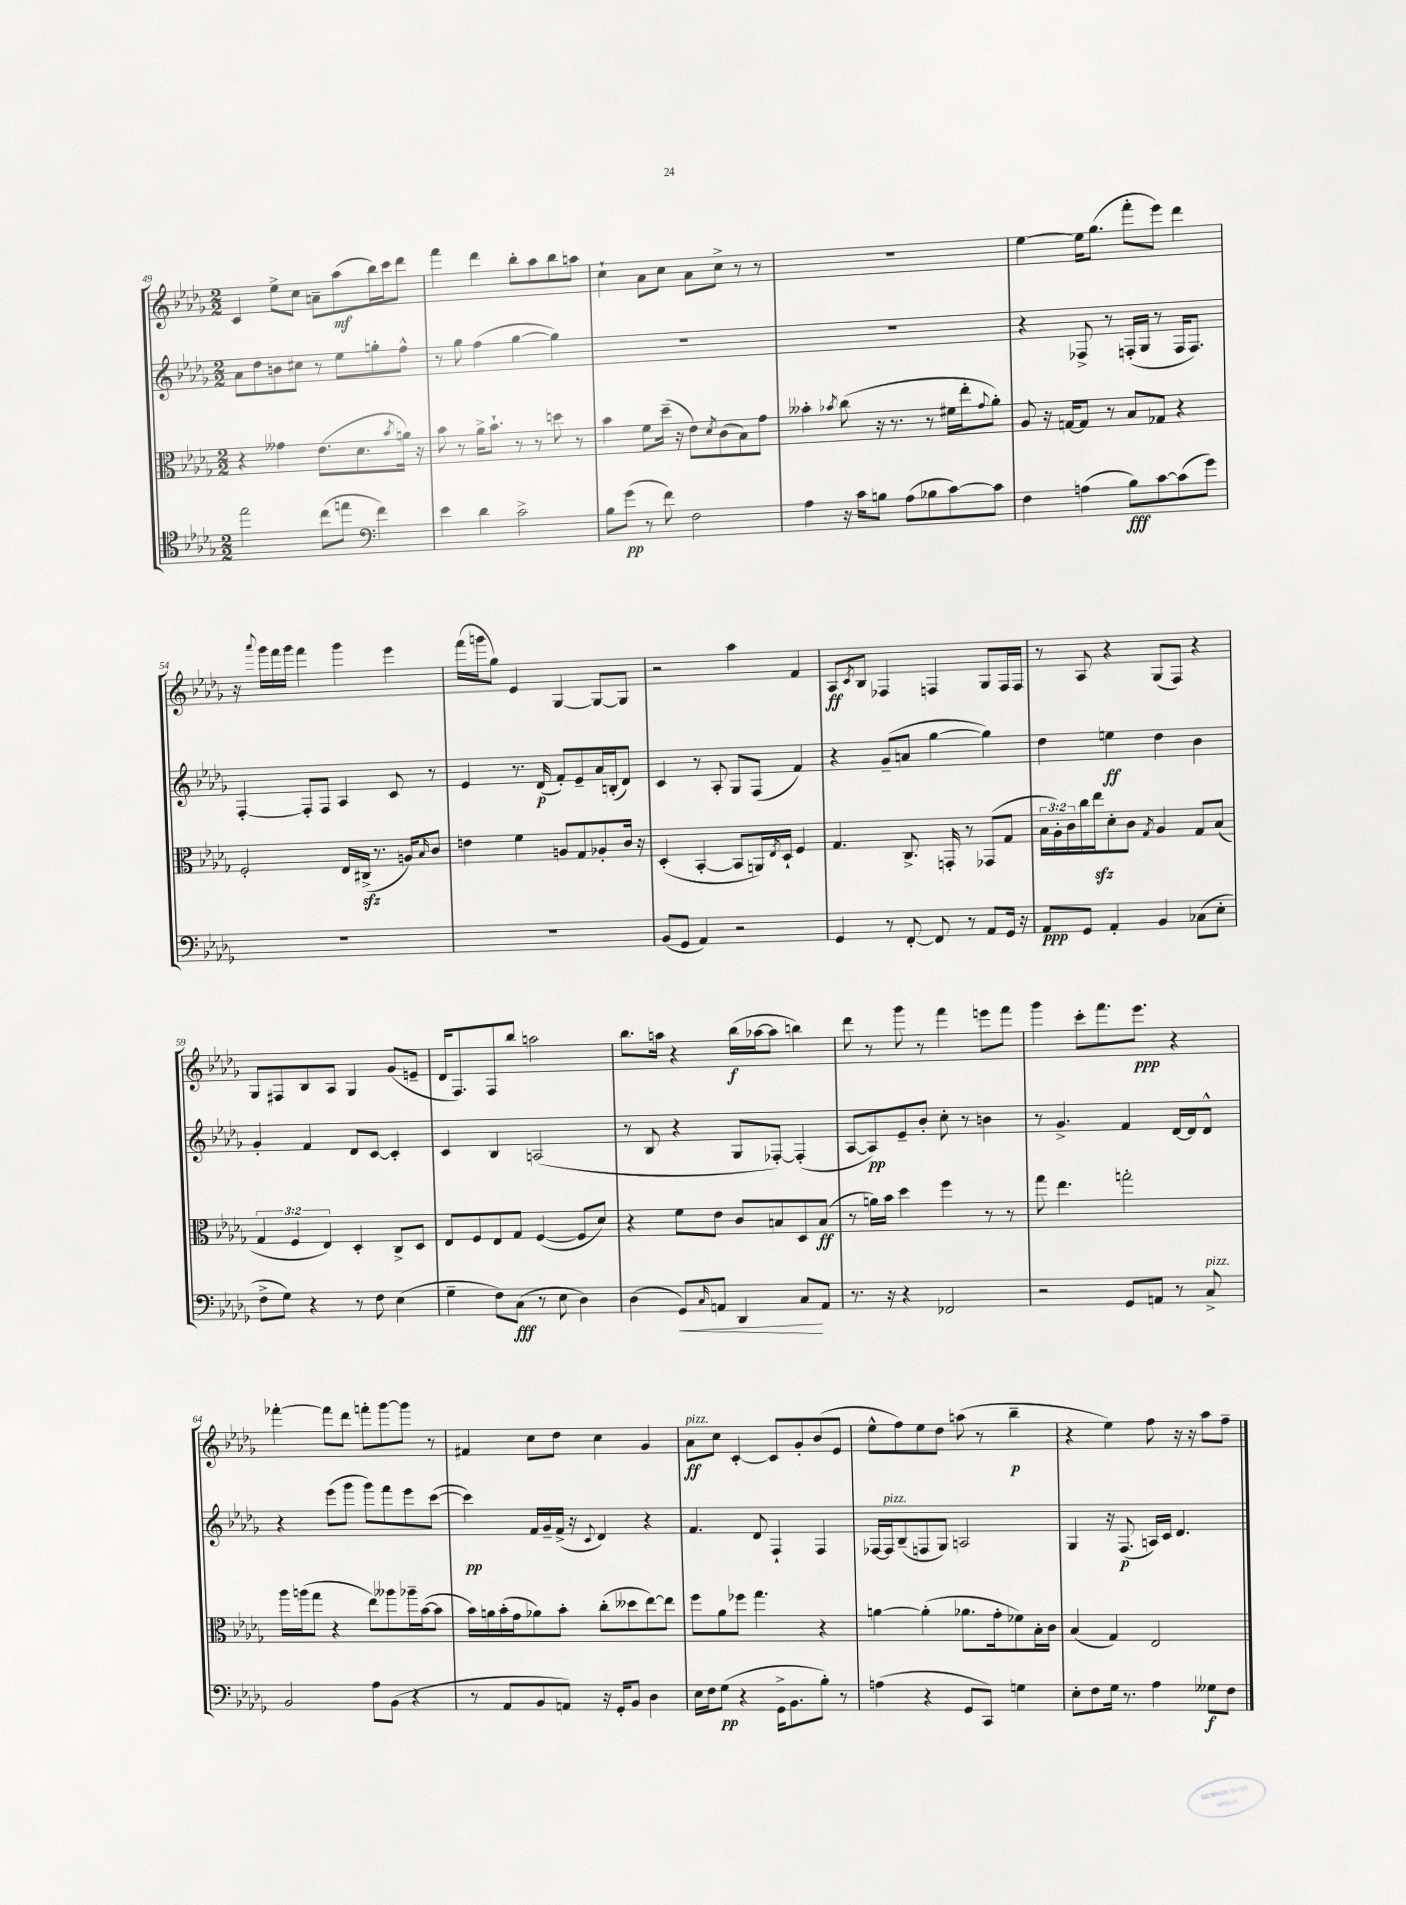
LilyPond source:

<<
\new StaffGroup <<
\new Staff = "s0" {
    \clef treble \key des \major \numericTimeSignature \time 2/2
    c'4 ees''8-> c''8 a'8-- aes''8\mf( bes''16) c'''16 des'''8 |
    f'''4 des'''4 bes''8-. aes''8 bes''8 a''8 |
    c''4-! aes'8 c''8 aes'8 c''8-> r8 r8 |
    R1 |
    ees''4~ ees''16 ges''8.( f'''8-. ees'''8) des'''4 |
    r16 \appoggiatura { aes'''8 } ges'''16 f'''16 ges'''16 f'''4 ges'''4 ees'''4 |
    f'''16( g'''16 ges''8) ees'4 ges4~ ges8~ ges8 |
    r2 aes''4 f'4 |
    aes8\ff \acciaccatura { c'8 } bes8 fes4 f4 ges8 f16 f16 |
    r8 aes8 r4 ges8( f8) r4 |
    ges8 fis8 bes8 aes8 ges4 ges'8( e'8-- |
    des'16 f8.) f8 bes''8 a''2 |
    bes''8. a''16 r4 bes''16\f( aes''16~ aes''8 b''4) |
    des'''8 r8 ges'''8 r8 f'''4 e'''8 f'''8 |
    ges'''4 c'''8-. f'''8. ees'''8.\ppp r4 |
    fes'''4~-. fes'''8 des'''8 f'''8-. ges'''8~ ges'''8 r8 |
    fis'4 c''8 des''8 c''4 ges'4 |
    aes'8\ff^\markup { \italic "pizz." } c''8 c'4~-. c'8 ges'8-. bes'8( ees'8 |
    ees''8-^ f''8) ees''8 des''8 a''8( r8 bes''4--\p |
    r4 ees''4) f''8 r16 r16 aes''8 f''8-- \bar "|." |
}
\new Staff = "s1" {
    \clef treble \key des \major \numericTimeSignature \time 2/2
    aes'8 des''8 b'8 cis''8 r8 ees''8 g''8-. f''8-^ |
    r8 ges''8 f''4( ges''4~ ges''4) |
    R1 |
    R1 |
    r4 fes8-> r8 f16-.( ges16 r8 f16 f8.) |
    f4~-. f8-. f8 aes4 c'8 r8 |
    ees'4 r8. des'16\p( f'8-.) ees'8-- aes'16 b16-.( des'8) |
    c'4 r8 aes8-. ges8 f8( f'4) |
    r4 ges'8--( a'8 ges''4~ ges''4) |
    des''4 e''4\ff des''4 bes'4 |
    ges'4-. f'4 des'8 c'8~ c'4-. |
    c'4 bes4 a2( |
    r8 bes8 r4 ges8 fes8~-.) fes4-.( |
    aes8~ aes8\pp) ees'8-- bes'8-. c''8-. r8 b'4 |
    r8 ges'4.-> f'4 des'16~ des'16 des'8-^ |
    r4 ees'''8( ges'''8 ges'''8) f'''8 ees'''8 c'''8~( |
    c'''4\pp) f'16 ges'16-- f'16->( r16 \appoggiatura { c'8 } des'4) r4 |
    f'4. des'8 f4-! f4 |
    fes16~ fes16^\markup { \italic "pizz." } bes8--( f8 ges8) a2 |
    ges4 r16 f8.\p( a16) c'16 des'4. \bar "|." |
}
\new Staff = "s2" {
    \clef alto \key des \major \numericTimeSignature \time 2/2 \override Staff.TupletNumber.text = #tuplet-number::calc-fraction-text
    r4 geses'4 ees'8.( des'8. \acciaccatura { bes'8 } a'16) r16 |
    bes'8 r8 aes'16-> bes'8.-! r8 r8 d''8 r8 |
    bes'4 f'8 des''16--( r16 ees'8) \acciaccatura { des'8 } c'8( bes8) ges'8 |
    beses'4-. \acciaccatura { bes'8 } c''8( r16 r8. r8 fis'16 ees''16-. \appoggiatura { ges'8 } aes'8-.) |
    aes8 r16 g16~ g8 r8 bes8 ges8 r4 |
    f2-. ees16 cis16->\sfz( r8. a16) \grace { bes16 } c'8 |
    e'4 f'4 a8 ges8 aes8-. c'16 r16 |
    des4-.( bes,4~-. bes,8 a,16) \acciaccatura { ees8 } des16-! f4 |
    ges4. c8.-> g,16-. r8 ges,8( ges8 |
    \tuplet 3/2 { bes16 aes16-.) c'16 } c''16 ees''16\sfz des'8-. c'8 \acciaccatura { ges8 } aes4 ges8 bes8( |
    \tuplet 3/2 { ges4 f4 ees4) } des4-. c8-> des8 |
    ees8 f8 ees8 ges8 f4~( f8 des'8) |
    r4 f'8 ees'8 c'8 b8 des8 b8\ff( |
    r8 a'16) bes'16 des''4 f''4 r8 r8 |
    ges''8 ees''4. g''2-. |
    aes''16 a''16( ges''8 r4 ees''8) aeses''8 aes''16-- bes'16~( bes'8 |
    bes'16) a'16 bes'16-.( ges'16 aes'8) bes'8-. c''8-.( deses''8 ees''8~) ees''8 |
    f''8 aes'8 fes''8 ges''4. r4 |
    a'4~ a'4-.( aes'8. ges'16-. fes'8) bes16-. c'16 |
    bes4( ges4) ees2 \bar "|." |
}
\new Staff = "s3" {
    \clef tenor \key des \major \numericTimeSignature \time 2/2
    ees''2 c''8( e''8 \clef bass f'4) |
    ees'4 des'4 c'2-> |
    bes8 ges'8\pp( r8 f'8) f2 |
    aes4 r16 c'16 b8 aes8( bes8 c'8~) c'8 |
    f4 a4( bes8\fff) c'8~ c'8( ges'8) |
    R1 |
    R1 |
    bes,8( ges,8 aes,4) r2 |
    ges,4 r8 f,8~-. f,8 r8 aes,8 ges,16 r16 |
    aes,8\ppp ges,8 aes,4-. bes,4 ces8( ees8-. |
    f8-> ges8) r4 r8 f8 ees4( |
    ges4-- f8) c8\fff( r8 ees8 des4) |
    des4( ges,8\<) \grace { c16 } a,8 des,4 c8\! a,8 |
    r8. r16 r4 fes,2 |
    r2 ges,8 a,8 r8 c8->^\markup { \italic "pizz." } |
    bes,2 aes8 bes,8( r4 |
    r8 aes,8 bes,8 a,8) r16 ges,16-. bes,8 des4 |
    ees16 f16 ges8\pp( r4 ges,16-> bes,8. bes8-.) r8 |
    a4( r4 ges,8 c,8) g4 |
    ees8-. f8 ges16 r8. aes4 geses8\f f8 \bar "|." |
}
>>
>>
\layout { \context { \Score currentBarNumber = #49 } }
